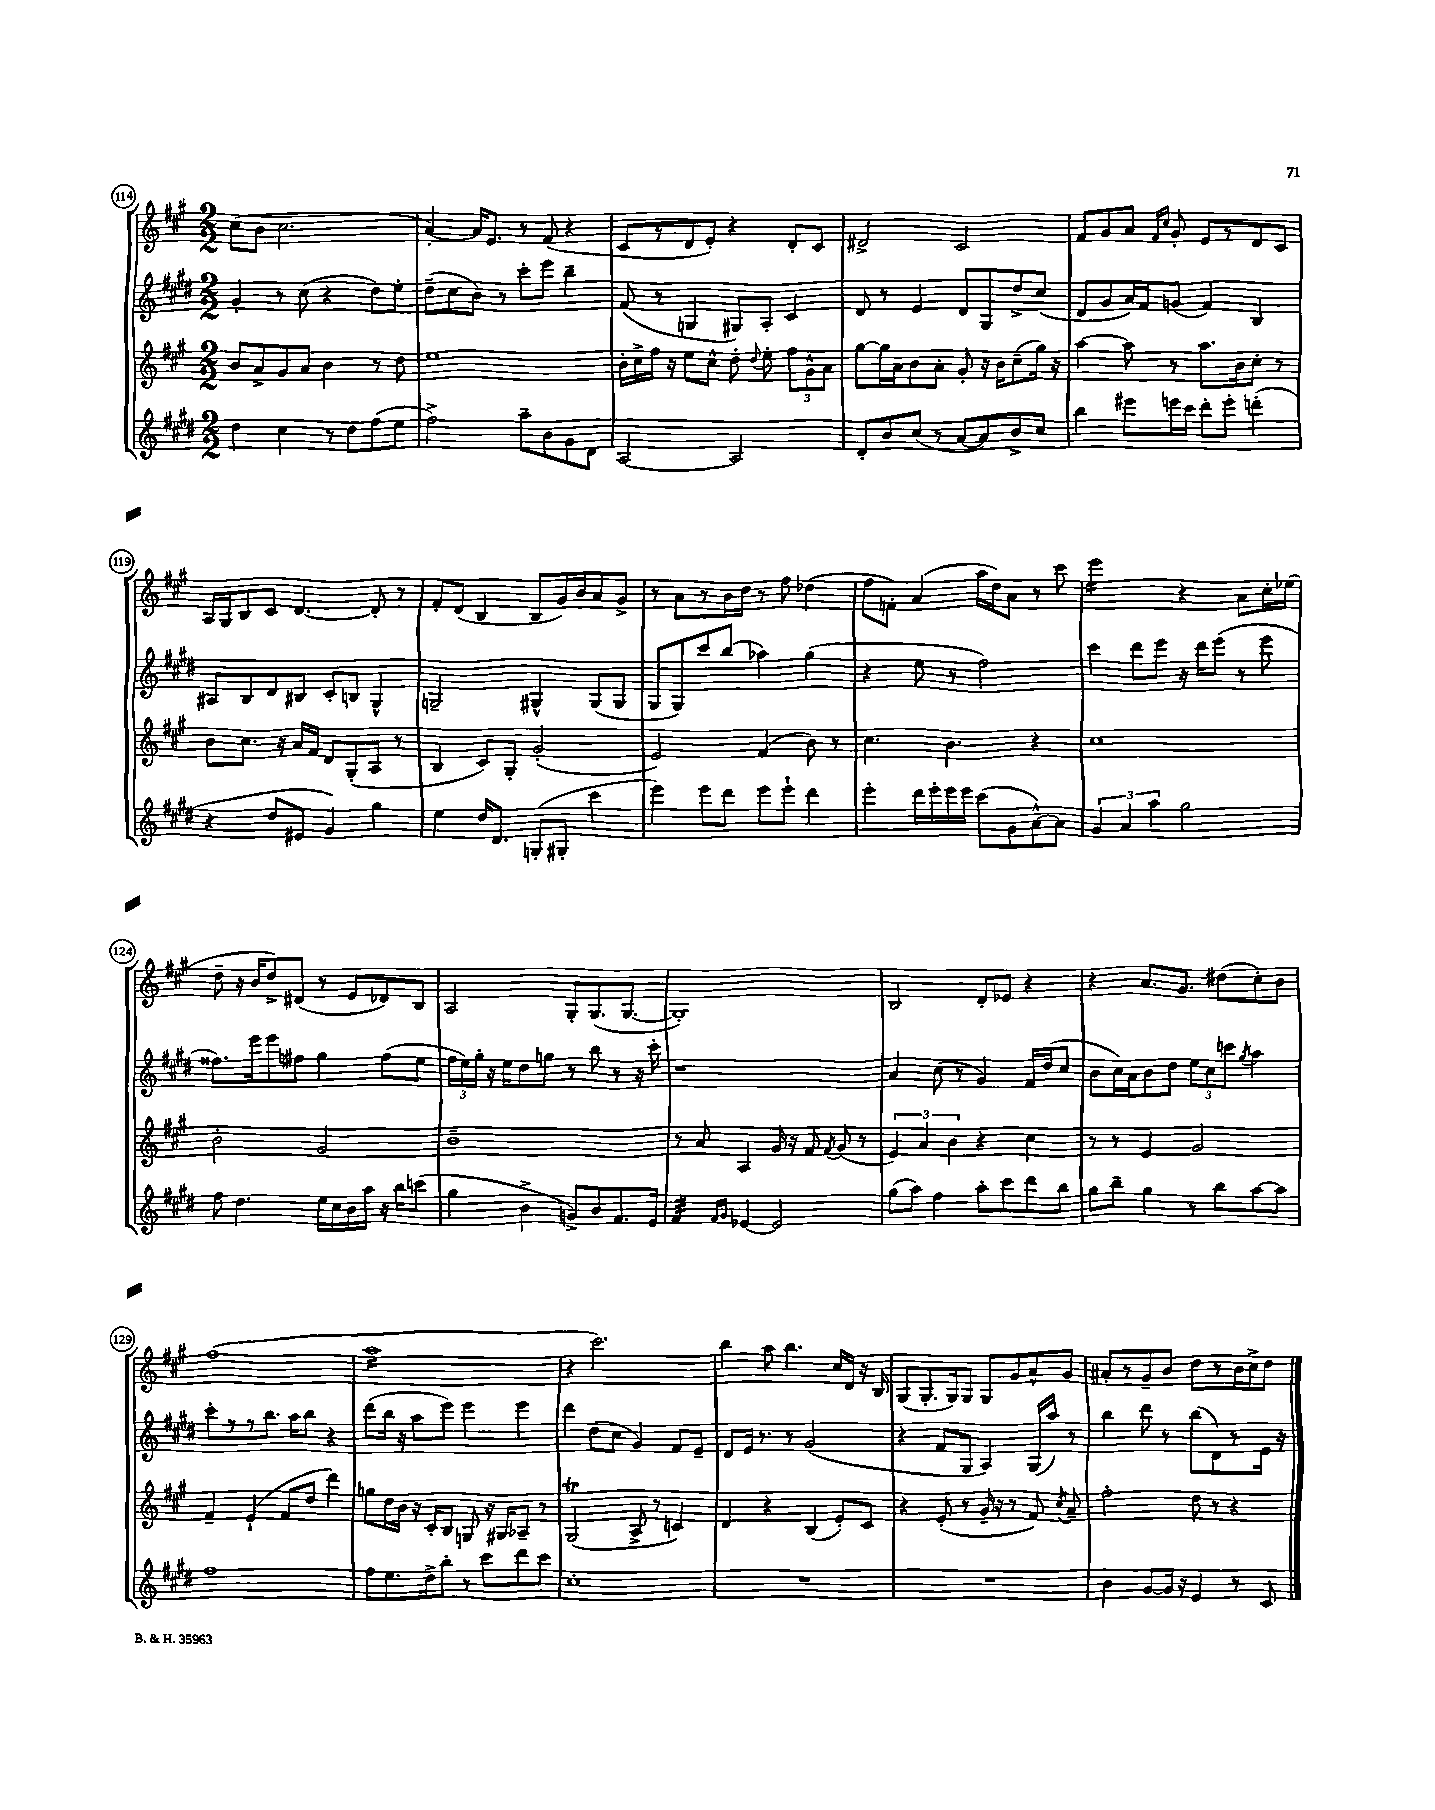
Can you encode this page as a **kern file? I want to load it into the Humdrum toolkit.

**kern	**kern	**kern	**kern
*staff4	*staff3	*staff2	*staff1
*clefG2	*clefG2	*clefG2	*clefG2
*k[f#c#g#d#]	*k[f#c#g#]	*k[f#c#g#d#]	*k[f#c#g#]
*M2/2	*M2/2	*M2/2	*M2/2
4dd#	8b	4g#'	(8cc#
.	8a^	.	8b
4cc#	8g#	8r	2.cc#
.	8a	(8cc#	.
8r	4b	4r	.
8dd#	.	.	.
(8ff#	8r	8dd#)	.
8ee	8dd	8ee'	.
=	=	=	=
2ff#^)	1ee	(8dd#~	[4a')
.	.	8cc#	.
.	.	8b)	16a]
.	.	.	8.e
.	.	8r	.
8aa~	.	8ccc#'	8r
8b	.	8eee	(8f#
8g#	.	4bb~	4r
8d#	.	.	.
=	=	=	=
[2A	16b'	(8f#	8c#
.	16cc#^	.	.
.	16ff#	8r	8r
.	16r	.	.
.	8ee	4G	8d
.	8cc#^^	.	8e')
2A]	8dd'	8G#)	4r
.	8qqdd	.	.
.	8ee'	8A'	.
.	12ff#	4c#	8d'
.	12g#^^	.	.
.	.	.	8c#
.	12a	.	.
=	=	=	=
8d#'	[8gg#	8d#	2d#^
8b	16gg#]	8r	.
.	16a	.	.
(8cc#	8b	4e	.
8r	8a'	.	.
[8a	8g#'	8d#	2c#
8a])	16r	8G#	.
.	16b	.	.
8b^	(8cc#~	8dd#^	.
8cc#	16gg#)	(8cc#	.
.	16r	.	.
=	=	=	=
4bb	[4aa	8d#	8f#
.	.	8g#	8g#
8eee#	8aa]	16a)	8a
.	.	16f#	.
.	.	.	16qqf#
.	.	.	16qqcc#
16eee	8r	(8g	8g#'
16ccc#	.	.	.
8ddd#'	8.aa	4f#)	8e
8eee'	.	.	8r
.	16b	.	.
(4ddd'	8cc#'	4B	8d
.	8r	.	8c#
=	=	=	=
4r	8b	8A#	16A
.	.	.	16G#
.	8.cc#	8B	8B
8dd#	.	8d#	8c#
.	16r	.	.
8e#	16a	8B#	[4.d
.	16f#	.	.
4g#)	8d	8c#'	.
.	(8G#'	8B	.
4gg#	8A	4G#^^	8d']
.	8r	.	8r
=	=	=	=
4ee	4B	2G~	8f#'
.	.	.	(8d
16dd#	8c#)	.	4B
8.d#	.	.	.
.	8G#'	.	.
(8G'	(2g#'	4G#^^	8B
8G#'	.	.	16g#)
.	.	.	16b
4ccc#	.	(8G#	8a
.	.	8G#	8g#^
=	=	=	=
4eee)	2e)	8G#	8r
.	.	8G#)	8a
8eee	.	8ccc#	8r
8ddd#	.	(8bb	16b
.	.	.	16dd
8eee	(4f#	4aa-)	8r
8eee`	.	.	8ff#
4ddd#	8b)	(4gg#	(4dd-
.	8r	.	.
=	=	=	=
4eee'	4.cc#	4r	8ff#
.	.	.	8f')
16ddd#	.	8ee	(4a
16eee'	.	.	.
16eee	4.b	8r	.
16eee	.	.	.
(8ccc#	.	2ff#)	16aa
.	.	.	16dd)
8g#	.	.	8a
[8a^^)	4r	.	8r
8a]	.	.	8ccc#
=	=	=	=
6g#	1cc#	4ccc#	2eee
6a	.	.	.
.	.	8ddd#	.
6aa	.	.	.
.	.	8eee	.
2gg#	.	16r	4r
.	.	16ddd#	.
.	.	(8eee	.
.	.	8r	8a
.	.	8eee	16cc#'
.	.	.	(16ee-
=	=	=	=
8ff#	2b'	8.ff##)	8dd~
4.dd#	.	.	16r
.	.	16eee	16b
.	.	8eee	8dd^)
.	.	8ff#	(8d#
16ee	2g#	4gg#	8r
16cc#	.	.	.
16b	.	.	8e
16aa	.	.	.
16r	.	(8ff#	8d-)
16bb	.	.	.
(8ccc	.	8ee	8B
=	=	=	=
4gg#	1b~	24ff#	2A
.	.	24ee)	.
.	.	24gg#'	.
.	.	16r	.
.	.	16ee	.
4b^	.	8dd#	.
.	.	8gg	.
8g^)	.	8r	8G#'
8b	.	8bb	(8.G#
8.f#	.	8r	.
.	.	.	[8.G#
.	.	16r	.
16e	.	16ccc#'	.
=	=	=	=
4f#	8r	1r	1G#'])
.	8a	.	.
16qqf#	.	.	.
16qqg#	.	.	.
[4e-	4A	.	.
2e-]	16g#	.	.
.	16r	.	.
.	8f#	.	.
.	8qf#	.	.
.	(8g#	.	.
.	8r	.	.
=	=	=	=
(8gg#	6e)	4a	2B
8aa)	.	.	.
.	6a	.	.
4ff#	.	(8cc#	.
.	6b	.	.
.	.	8r	.
8aa'	4r	4g#)	8d'
8ccc#	.	.	8e-
8ddd#	4cc#	16f#	4r
.	.	(16dd#	.
8bb	.	8cc#	.
=	=	=	=
8gg#	8r	8b	4r
8bb~	8r	16cc#)	.
.	.	16a	.
4gg#	4e	8b	8.a
.	.	8dd#	.
.	.	.	8.g#
8r	2g#	12ee	.
.	.	12cc#	.
8bb	.	.	(8dd#
.	.	12ccc	.
.	.	8qgg#	.
[8aa	.	4aa	8cc#')
8aa]	.	.	8b
=	=	=	=
1ff#	4f#~	8ccc#'	(1ff#
.	.	8r	.
.	(4e`	8r	.
.	.	8.bb	.
.	8f#	.	.
.	.	16aa	.
.	8dd	8bb	.
.	4ddd)	4r	.
=	=	=	=
8ff#	8gg	(8ddd#	1aa
8.ee	16dd	16bb	.
.	16b	16r	.
.	16r	8aa	.
16dd#^	16c#'	.	.
8bb'	8B	8eee)	.
8r	8G	4eee	.
8ccc#	16r	.	.
.	16G#	.	.
8ddd#	8A-~	4eee	.
8ccc#	8r	.	.
=	=	=	=
1cc#'	(2G#	4ddd#	4r
.	.	(8dd#	2.ccc#)
.	.	8cc#	.
.	8A^	4g#)	.
.	8r	.	.
.	4c)	8f#	.
.	.	8e~	.
=	=	=	=
1r	4d	8d#	4bb
.	.	16e	.
.	.	8.r	.
.	4r	.	8aa
.	.	8r	4.bb
.	(4B	(2g#	.
.	8e')	.	16cc#
.	.	.	16d
.	8c#	.	16r
.	.	.	16B
=	=	=	=
1r	4r	4r	(8G#
.	.	.	8.G#'
.	(8e'	8f#	.
.	.	.	16G#)
.	8r	8G#	8G#
.	16g#~	4A)	8G#
.	16r	.	.
.	8r	.	8g#
.	8f#)	(16G#	8a^^
.	.	16aa)	.
.	8qcc#	.	.
.	8a~	8r	8g#
=	=	=	=
4b	2ff#'	4bb	8a#'
.	.	.	8r
[8g#	.	8ddd#	8g#~
16g#]	.	8r	8b
16r	.	.	.
4e	8dd	(8bb	8dd
.	8r	8d#)	8r
8r	4r	8r	16b
.	.	.	16cc#^
8c#	.	16e	8dd
.	.	16r	.
==	==	==	==
*-	*-	*-	*-
